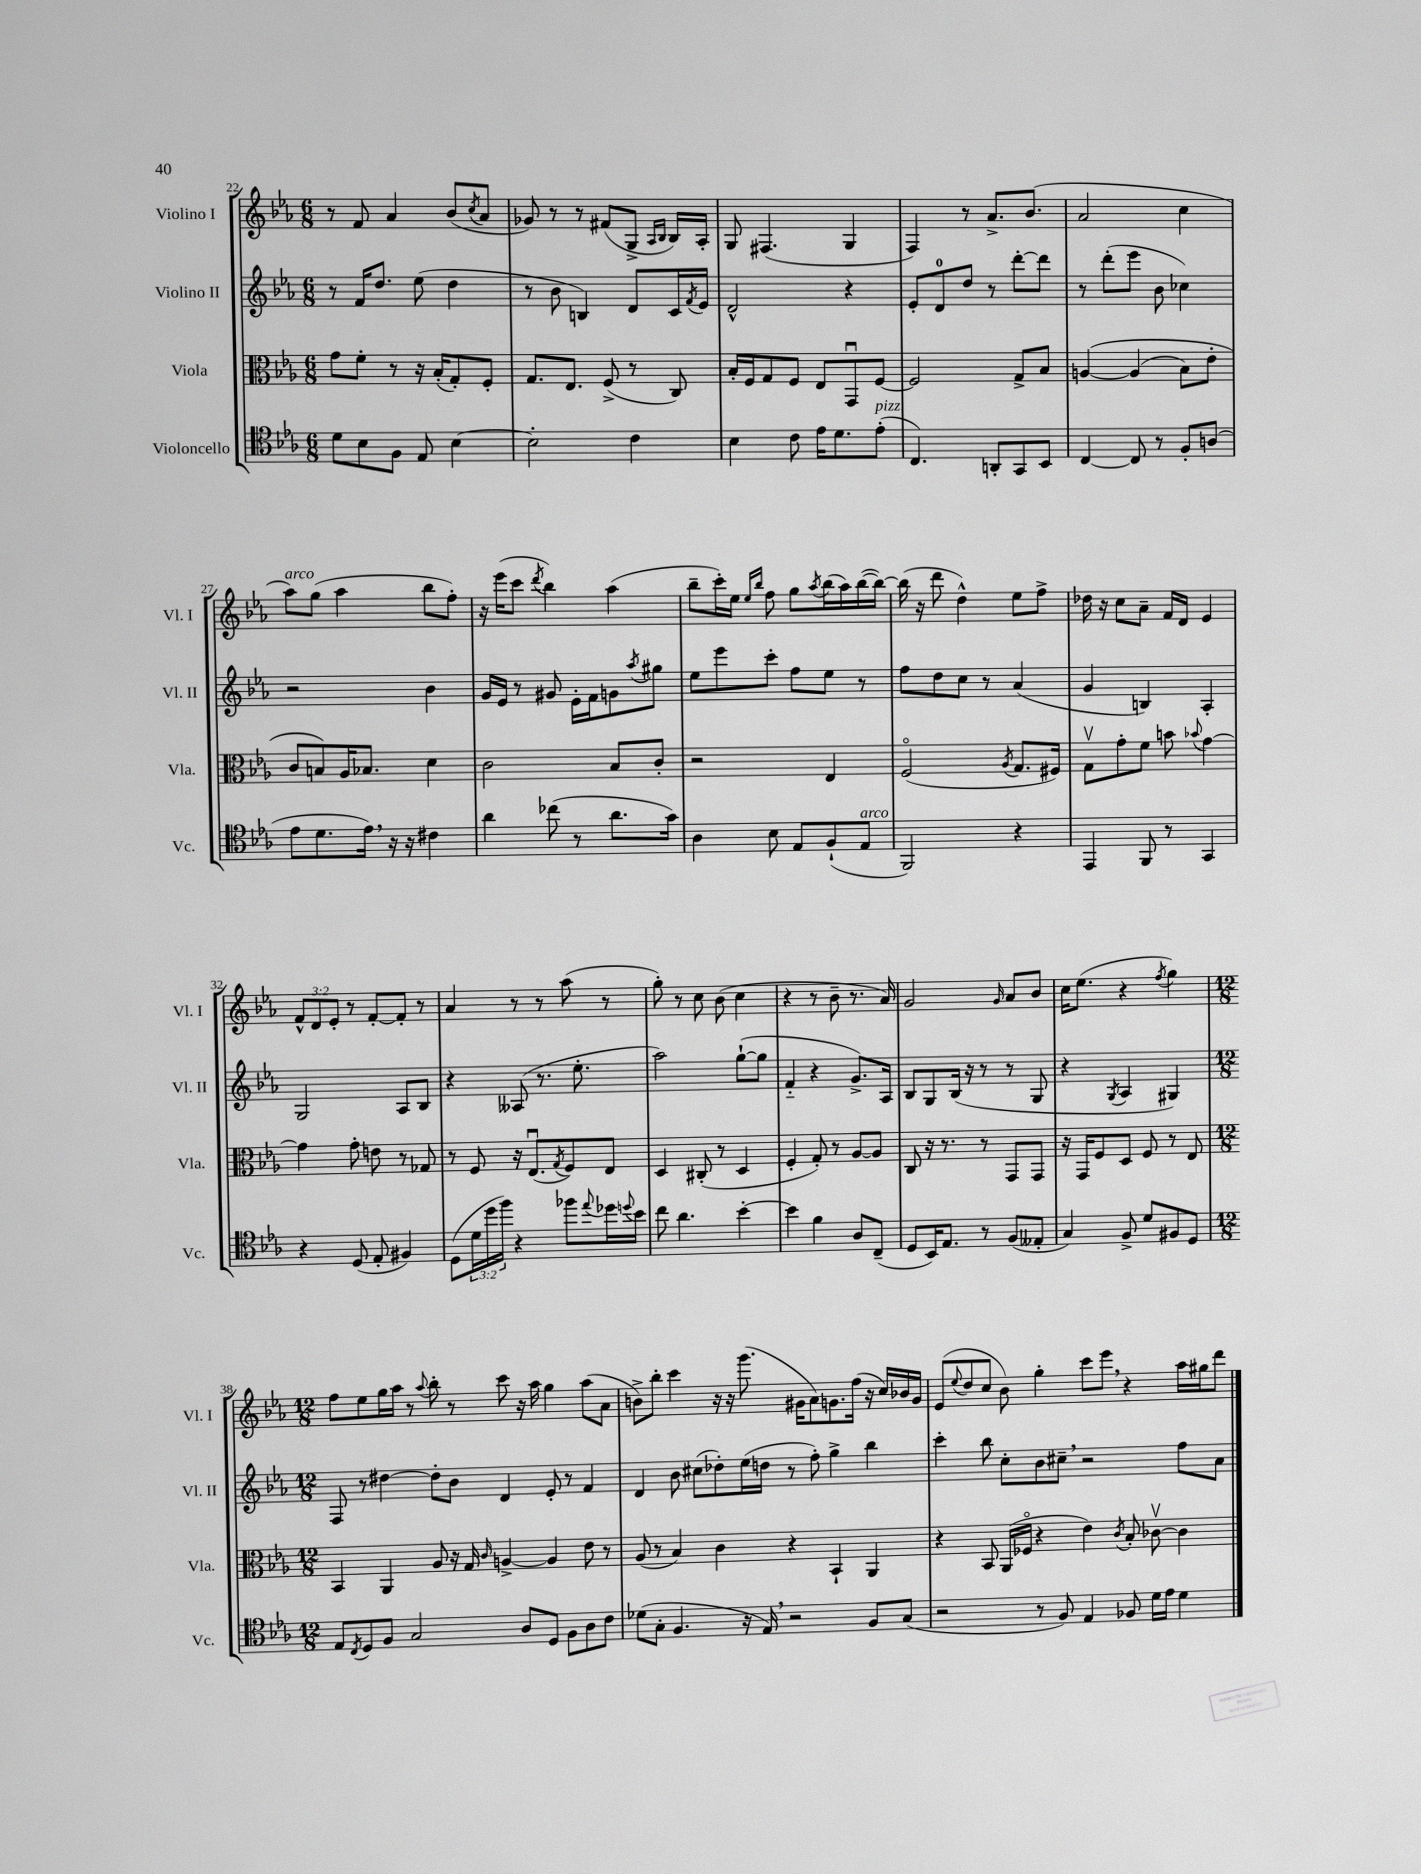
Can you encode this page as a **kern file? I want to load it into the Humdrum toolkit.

**kern	**kern	**kern	**kern
*staff4	*staff3	*staff2	*staff1
*clefC4	*clefC3	*clefG2	*clefG2
*k[b-e-a-]	*k[b-e-a-]	*k[b-e-a-]	*k[b-e-a-]
*M6/8	*M6/8	*M6/8	*M6/8
8d	8g	8r	8r
8B-	8f'	16f	8f
.	.	8.dd	.
8F	8r	.	4a-
8E-	16r	(8ee-	.
.	(16B-'	.	.
[4B-	8G')	4dd	(8b-
.	.	.	8qcc
.	8F'	.	8a-
=	=	=	=
2B-']	8.G	8r	8g-)
.	.	8b-	8r
.	8.E-	.	.
.	.	4B)	8r
.	(8F^	.	(8f#
4c	8r	8d	8G^
.	.	.	16qqA-
.	.	.	16qqB-
.	8C)	16c	16B-)
.	.	8qf	.
.	.	16e-	16A-'
=	=	=	=
4B-	16B-'	2d^^	8G
.	16F	.	.
.	8G	.	(4.F#
8c	8F	.	.
16e-	8E-	.	.
8.d	.	.	.
.	8GGu	4r	4G
(8e-'	[8F	.	.
=	=	=	=
4.C)	2F]	8e-'	4F)
.	.	8d	.
.	.	8dd	8r
8AA'	.	8r	8.a-^
8GG	8G^	[8ddd'	.
.	.	.	(8.b-
8BB-	8B-	8ddd]	.
=	=	=	=
[4C	&([4A	8r	2a-
.	.	(8ddd'	.
8C]	(4A]	8eee-	.
8r	.	8b-	.
8F'	8B-)	4cc-)	4cc
(8A	8e-'	.	.
=	=	=	=
8e-	8c	2r	8aa-)
8.d	8B&)	.	(8gg
.	16A-	.	4aa-
16e-)	8.B-	.	.
16r	.	.	.
16r	.	.	.
4c#	4d	4b-	8bb-
.	.	.	8ff')
=	=	=	=
4a-	2c	16g	16r
.	.	16e-	(16eee-
.	.	8r	8ccc
.	.	.	8qddd
(8cc-	.	8g#	4bb-)
8r	.	16e-'	.
.	.	16f	.
8.a-	8B-	8g	(4aa-
.	.	8qaa-	.
.	8c'	8gg#	.
16g)	.	.	.
=	=	=	=
4A-	2r	8ee-	8bb-~
.	.	8eee-	16ccc')
.	.	.	16ee-
.	.	.	16qqee-
.	.	.	16qqbb-
8B-	.	8ccc'	8ff
8E-	.	8ff	8gg
.	.	.	8qaa-
(8F`	4E-	8ee-	(16bb-
.	.	.	16aa-)
8E-	.	8r	([16bb-
.	.	.	16bb-_)
=	=	=	=
2FF)	(2Fo	8ff	(16bb-]
.	.	.	16r
.	.	8dd	8ddd
.	.	8cc	4dd^^)
.	.	8r	.
.	8qA-	.	.
4r	8.G	(4a-	8ee-
.	.	.	8ff^
.	16F#)	.	.
=	=	=	=
4EE-	8Gv	4g	16dd-
.	.	.	16r
.	8g'	.	8cc
8FF	8f	4B)	8a-~
8r	8b	.	16f
.	.	.	16d
.	8qqb-	.	.
4GG	[4g	4A-'	4e-
=	=	=	=
4r	4g]	2G	12f^^
.	.	.	12d
.	.	.	12e-'
(8D	8g'	.	8r
8E-'	8e	.	[8f'
4F#)	8r	8A-	8f']
.	8G-	8B-	8r
=	=	=	=
(8D	8r	4r	4a-
24d	8F	.	.
24dd	.	.	.
24ff)	.	.	.
4r	16r	(8A--	8r
.	(8.E-u	.	.
.	.	8.r	8r
.	8qG	.	.
8ff-	8F)	.	(8aa-
.	.	8.ee-'	.
8qqee-	.	.	.
16dd-	8E-	.	8r
8qqdd	.	.	.
16b-	.	.	.
=	=	=	=
8cc	4D	2aa-)	8gg')
4.a-	.	.	8r
.	(8C#'	.	8cc
.	8r	.	(8b-
[4b-'	4D	([8gg`	4cc
.	.	8gg]	.
=	=	=	=
4b-]	4F'	4f'~	4r
4f	8G')	4r	8r
.	8r	.	8b-~
8A-	[8A-	8.g^)	8.r
(8C~	8A-]	.	.
.	.	16A-	16a-)
=	=	=	=
8D	8C	8B-	2g
16BB-)	16r	8G	.
8.E-	8.r	.	.
.	.	(16B-	.
.	.	16r	.
8r	8r	8r	.
.	.	.	16qqg
(8F	8GG	8r	8a-
8E--'	8GG	8G	8b-
=	=	=	=
4G)	16r	4r	16cc
.	16GG	.	(8.ee-
.	8F	.	.
.	.	8qG	.
8F^	8D	4A-	4r
8d	8F	.	.
.	.	.	8qff
8F#	8r	4G#)	4gg)
8D	8E-	.	.
=	=	=	=
*M12/8	*M12/8	*M12/8	*M12/8
8E-	4BB-	8F	8ff
8qC	.	.	.
8D	.	8r	8ee-
8F	4AA-	[4dd#	16gg
.	.	.	16aa-
2G	.	.	8r
.	.	.	8qqaa-
.	8A-	8dd#']	8bb-'
.	16r	8b-	8r
.	16G	.	.
.	16qqc	.	.
.	[4A^	4d	8ccc
8A-	.	.	16r
.	.	.	16aa-
8D	4A]	8e-'	4gg
8F	.	8r	.
8A-	8e-	4f	(8aa-
8c	8r	.	8a-
=	=	=	=
(8d-	(8A-	4d	8b^)
8G'	8r	.	8bb-'
4.F	4B-)	8b-	4ccc
.	.	(8cc#	.
.	4c	8dd-')	16r
.	.	.	16r
16r	.	(16ee-	(8.ggg
16E-)	.	16dd	.
2r	4r	8r	.
.	.	.	16g#
.	.	8ff')	8a-)
.	4BB-`	4gg^	8.g
.	.	.	(16ff
8F	4AA-	4bb-	16r
.	.	.	16cc)
(8G	.	.	16b-
.	.	.	16g
=	=	=	=
2r	4r	4ccc'	(8e-
.	.	.	8qqee-
.	.	.	8dd
.	8BB-	8bb-	8cc
.	(16AA-	8cc'	8b-)
.	16F-o	.	.
8r	4r	8b-	4gg'
8F)	.	8cc#~	.
4E-	4e-)	2r	8ccc
.	.	.	8eee-
.	8qc	.	.
8F-	8B-'	.	4r
16d	[8c-v	.	.
16e-	.	.	.
4d	4c-]	8ff	16aa-
.	.	.	16gg#
.	.	8a-	8ddd
==	==	==	==
*-	*-	*-	*-
